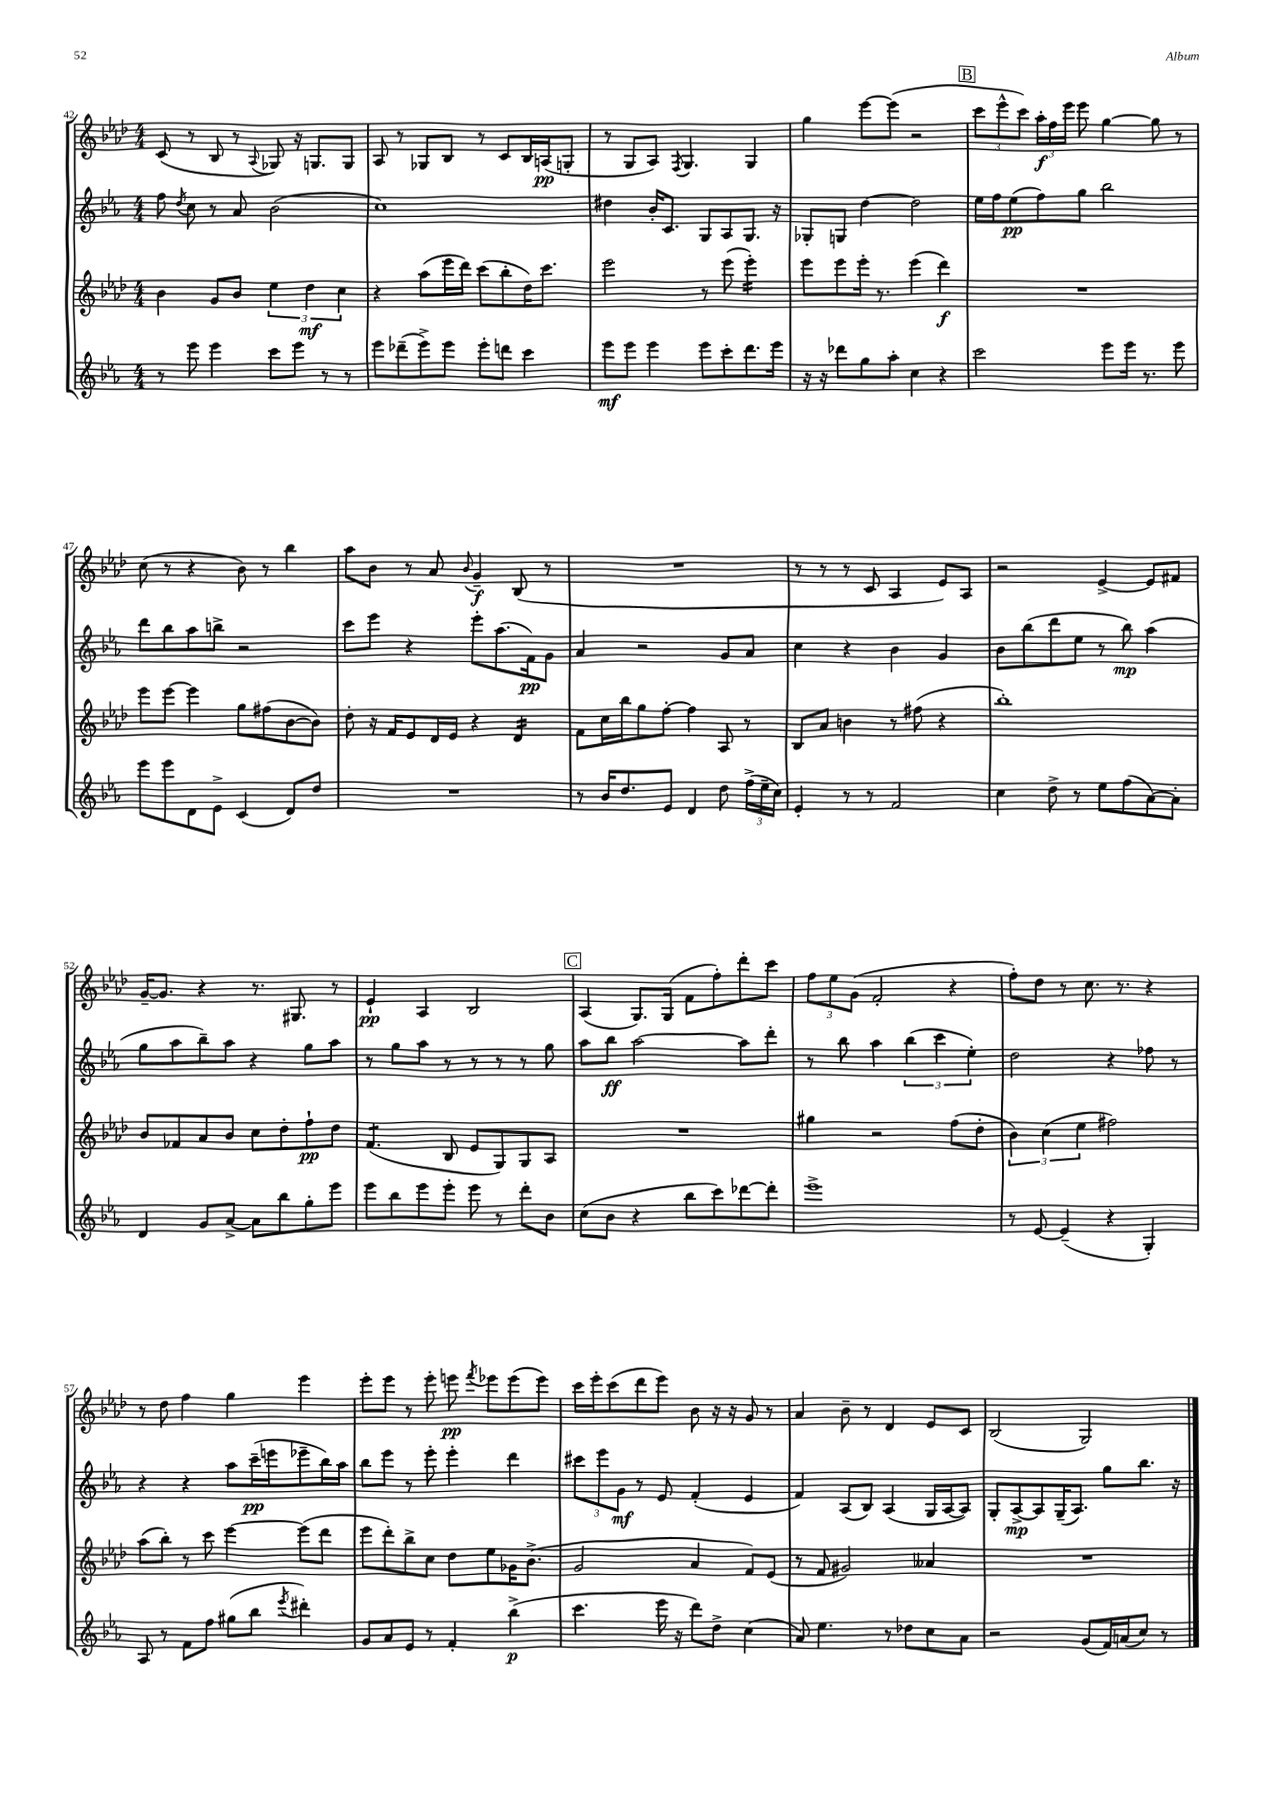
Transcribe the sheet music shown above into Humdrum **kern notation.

**kern	**kern	**kern	**kern
*staff4	*staff3	*staff2	*staff1
*clefG2	*clefG2	*clefG2	*clefG2
*k[b-e-a-]	*k[b-e-a-d-]	*k[b-e-a-]	*k[b-e-a-d-]
*M4/4	*M4/4	*M4/4	*M4/4
8r	4b-\	8ff\	(8c/
.	.	8qdd/	.
8eee-\	.	8cc\	8r
4eee-\	8g/L	8r	8B-/
.	8b-/J	8a-/	8r
.	.	.	8qqA-/
8ccc\L	6ee-\	(2b-\	8G-/)
8eee-\J	.	.	16r
.	6dd-\	.	.
.	.	.	8.G/L
8r	.	.	.
.	6cc\	.	.
8r	.	.	8G/J
=	=	=	=
8eee-\L	4r	1cc)	8A-/
(8ddd-~\	.	.	8r
8eee-^\)	(8aa-\L	.	8G-/L
8eee-\J	16eee-\L	.	8B-/J
.	16ddd-\JJ)	.	.
8eee-'\L	(8ccc\L	.	8r
8ddd\J	8bb-'\	.	8c/L
4ccc\	16dd-\K)	.	16B-/L
.	8.ccc\J	.	(16A/J
.	.	.	8G'/J
=	=	=	=
8eee-\L	2eee-\	4dd#\	8r
8eee-\J	.	.	8G/L
4eee-\	.	16b-'/LK	8A-/J)
.	.	8.c/J	.
.	.	.	8qF/
.	.	.	4.G/
8eee-\L	8r	8G/L	.
8ccc'\	(8eee-\	8A-/	.
8.ddd\	4eee-'\)	8.G/J	4G/
16eee-\Jk	.	16r	.
=	=	=	=
16r	8eee-\L	8G-'/L	4gg\
16r	.	.	.
8ddd-\L	8eee-\	8G/J	.
8gg\	16eee-'\Jk	[4dd\	[8eee-\L
.	8.r	.	.
8aa-'\J	.	.	(8eee-\]J
4cc\	(4eee-\	2dd\]	2r
4r	4ddd-\)	.	.
=	=	=	=
2ccc\	1r	16ee-\LL	12ccc\L
.	.	16ff\J	.
.	.	.	12eee-^^\
.	.	(8ee-\	.
.	.	.	12ccc\J)
.	.	8ff\)	24aa-'\LL
.	.	.	24ff\
.	.	.	24eee-\JJ
.	.	8gg\J	8eee-\
8eee-\L	.	2bb-\	[4gg\
16eee-\Jk	.	.	.
8.r	.	.	.
.	.	.	8gg\]
8eee-\	.	.	8r
=	=	=	=
8eee-\L	8eee-\L	8ddd\L	(8cc\
8eee-\	[8eee-\J	8bb-\	8r
8d\	4eee-\]	8aa-\	4r
8e-^\J	.	8bb^\J	.
(4c/	8gg\L	2r	8b-\)
.	(8ff#\	.	8r
8d/L)	[8b-\	.	4bb-\
8dd/J	8b-\]J)	.	.
=	=	=	=
1r	8dd-'\	8ccc\L	8aa-\L
.	16r	8eee-\J	8b-\J
.	16f/LK	.	.
.	8e-/	4r	8r
.	16d-/L	.	8a-/
.	16e-/JJ	.	.
.	.	.	8qqb-/
.	4r	8eee-'\L	4g~/
.	.	(8.aa-\	.
.	4d-/	.	(8B-/
.	.	16f\k)	.
.	.	8g\J	8r
=	=	=	=
8r	8f\L	4a-/	1r
16b-/LK	16cc\L	.	.
8.dd/	16bb-\J	.	.
.	8gg\	2r	.
8e-/J	[8ff'\J	.	.
4d/	4ff\]	.	.
8dd\	8A-/	8g/L	.
(24ff^\LL	8r	8a-/J	.
24ee-~\	.	.	.
24cc\JJ)	.	.	.
=	=	=	=
4e-'/	8B-/L	4cc\	8r
.	8a-/J	.	8r
8r	4b\	4r	8r
8r	.	.	8c/
2f/	8r	4b-\	4A-/
.	(8ff#\	.	.
.	4r	4g/	8e-/L)
.	.	.	8A-/J
=	=	=	=
4cc\	1bb-')	8b-\L	2r
.	.	(8bb-\	.
8dd^\	.	8ddd\	.
8r	.	8ee-\J	.
8ee-\L	.	8r	[4e-^/
(8ff\	.	8bb-\)	.
[8a-\)	.	(4aa-\	8e-/]L
8a-'\]J	.	.	8f#/J
=	=	=	=
4d/	8b-/L	8gg\L	[16g~/LK
.	.	.	8.g/]J
.	8f-/	8aa-\	.
8g/L	8a-/	8bb-~\)	4r
[8a-^/J	8b-/J	8aa-\J	.
8a-\]L	8cc\L	4r	8.r
8bb-\	8dd-'\	.	.
.	.	.	8.G#/
8gg'\	8ff`\	8gg\L	.
8eee-\J	8dd-\J	8aa-\J	8r
=	=	=	=
8eee-\L	(4.f/	8r	4e-`/
8bb-\	.	8gg\L	.
8eee-\	.	8aa-\J	4A-/
8eee-'\J	8B-/	8r	.
8eee-\	8e-/L	8r	2B-/
8r	8G/)	8r	.
8ddd'\L	8G/	8r	.
8b-\J	8A-/J	8gg\	.
=	=	=	=
(8cc\L	1r	8aa-\L	(4A-/
8b-\J	.	8bb-\J	.
4r	.	[2aa-\	8.G/L)
.	.	.	(16G/Jk
8bb-\L	.	.	8f\L
8ccc\)	.	.	8ff'\)
[8ddd-\	.	8aa-\]L	8ddd-'\
8ddd-'\]J	.	8ddd'\J	8ccc\J
=	=	=	=
1eee-^	4gg#\	8r	12ff\L
.	.	.	12ee-\
.	.	8bb-\	.
.	.	.	(12g\J
.	2r	4aa-\	2f'/
.	.	(6bb-\	.
.	.	6ccc\	.
.	(8ff\L	.	4r
.	.	6ee-'\)	.
.	8dd-'\J	.	.
=	=	=	=
8r	6b-\)	2dd\	8ff'\L)
[8e-/	.	.	8dd-\J
.	(6cc\	.	.
(4e-~/]	.	.	8r
.	6ee-\	.	.
.	.	.	8.cc\
4r	2ff#\)	4r	.
.	.	.	8.r
4G'/)	.	8ff-\	4r
.	.	8r	.
=	=	=	=
8A-/	(8aa-\L	4r	8r
8r	8bb-'\J)	.	8dd-\
8f\L	8r	4r	4ff\
8ff\J	8ccc\	.	.
(8gg#\L	[4eee-\	8aa-\L	4gg\
8bb-\J	.	(16ccc~\L	.
.	.	16eee\J	.
8qeee-/	.	.	.
4ddd#'\)	(8eee-\]L	8eee-~\	4eee-\
.	8ddd-\J	16bb-\L)	.
.	.	16aa-\JJ	.
=	=	=	=
8g/L	8eee-\L	8bb-\L	8eee-'\L
8a-/	8ddd-'\)	8eee-\J	8eee-\J
8e-/J	8bb-^\	8r	8r
8r	8cc\J	8eee-'\	8eee-'\
4f'/	8dd-\L	4eee-'\	8eee\
.	.	.	8qfff/
.	8ee-\	.	8eee-\L
(4bb-^\	16g-\K	4ddd\	(8eee-\
.	(8.b-^\J	.	.
.	.	.	8eee-\J)
=	=	=	=
4.ccc\	2g/	12ccc#\L	16ccc\LL
.	.	.	16eee-'\J
.	.	12eee-\	.
.	.	.	(8ccc\
.	.	12g\J	.
.	.	8r	8ddd-\
16eee-\	.	8e-/	8eee-\J)
16r	.	.	.
8ddd\L)	4a-/	(4f'/	8b-\
8dd^\J	.	.	16r
.	.	.	16r
(4cc\	8f/L)	4e-/	8g/
.	(8e-/J	.	8r
=	=	=	=
8a-/)	8r	4f/)	4a-/
4.ee-\	8f/	.	.
.	2g#/)	(8A-/L	8b-~\
.	.	8B-/J)	8r
8r	.	(4A-/	4d-/
8dd-\L	.	.	.
8cc\	4a--/	16G/LL	8e-/L
.	.	[16A-/J	.
8a-\J	.	8A-/]J)	8c/J
=	=	=	=
2r	1r	8G'/L	(2B-/
.	.	[8A-^/	.
.	.	8A-/]	.
.	.	(16G~/K	.
.	.	8.A-/J)	.
(8g/L	.	.	2G/)
16f/L)	.	8gg\L	.
(16a/J	.	.	.
8cc/J)	.	8.bb-\J	.
8r	.	.	.
.	.	16r	.
==	==	==	==
*-	*-	*-	*-
